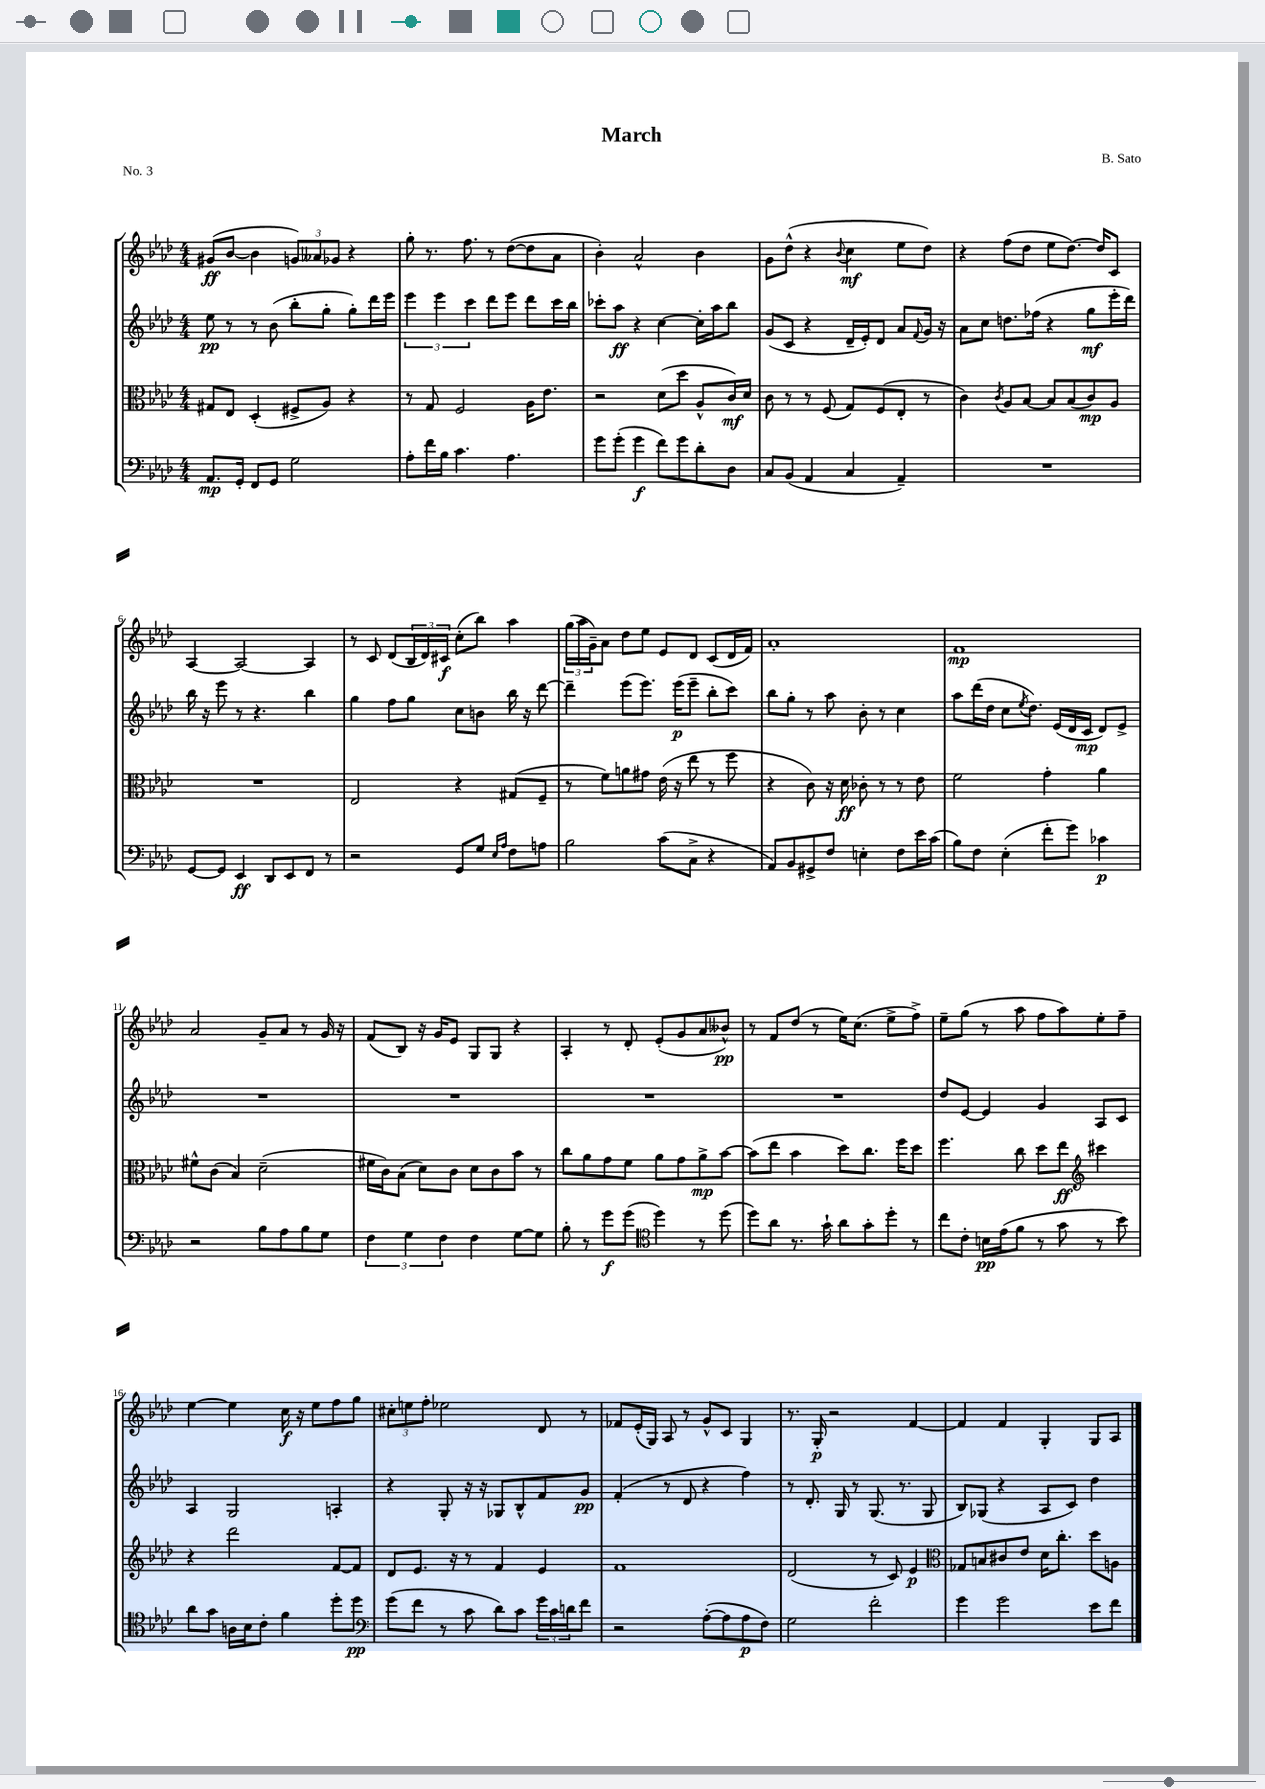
\header { title = "March" composer = "B. Sato" piece = "No. 3" }
<<
\new StaffGroup <<
\new Staff = "s0" {
    \clef treble \key aes \major \numericTimeSignature \time 4/4
    gis'8\ff( bes'8~ bes'4 \tuplet 3/2 { g'8) aeses'8 ges'8 } r4 |
    g''8-. r8. f''8. r8 des''8~( des''8 aes'8 |
    bes'4-.) aes'2-^ bes'4 |
    g'8 des''8-^( r4 \appoggiatura { bes'8 } c''4\mf ees''8 des''8) |
    r4 f''8( des''8 ees''8 des''8.~) des''16 c'8 |
    aes4~ aes2~ aes4 |
    r8 c'8 des'8( \tuplet 3/2 { bes16 des'16) cis'16\f } c''8-.( bes''8) aes''4 |
    \tuplet 3/2 { g''16( aes''16 g'16--) } aes'8 des''8 ees''8 ees'8 des'8 c'8( des'16 f'16) |
    aes'1-. |
    f'1\mp |
    aes'2 g'8-- aes'8 r8 g'16 r16 |
    f'8( bes8) r16 g'16 ees'8 g8 g8 r4 |
    aes4-. r8 des'8-. ees'8-.( g'8 aes'8 beses'8-^\pp) |
    r8 f'8 des''8( r8 ees''16) c''8.( ees''8-> f''8->) |
    ees''8-- g''8( r8 aes''8 f''8 aes''8) ees''8-. f''8-- |
    ees''4~ ees''4 c''16\f r16 ees''8 f''8 g''8 |
    \tuplet 3/2 { cis''8-. e''8 f''8-. } ees''2 des'8 r8 |
    fes'8 ees'16-.( g16) aes8 r8 g'8-^ c'8 g4 |
    r8. g16-.\p r2 f'4~ |
    f'4 f'4 g4-. g8 aes8 \bar "|." |
}
\new Staff = "s1" {
    \clef treble \key aes \major \numericTimeSignature \time 4/4
    ees''8\pp r8 r8 bes'8( bes''8-. g''8-. g''8-.) des'''16 ees'''16 |
    \tuplet 3/2 { ees'''4 ees'''4 c'''4 } des'''8 ees'''8 des'''8 c'''16 bes''16 |
    ces'''8-. aes''8\ff r4 c''4~ c''16-. aes''16 bes''8 |
    g'8( c'8 r4 des'16-- ees'16-.) des'8 aes'8 \appoggiatura { f'8 } g'16 r16 |
    aes'8 c''8 d''8. fes''16( r4 g''8\mf ees'''16-. des'''16) |
    bes''16 r16 ees'''8 r8 r4. bes''4 |
    g''4 f''8 g''8 c''8 b'8 bes''16 r16 des'''8~ |
    des'''4-- ees'''8( ees'''8.) ees'''16\p( ees'''8-- bes''8-. c'''8) |
    bes''8 g''8-. r8 aes''8 bes'8-. r8 c''4 |
    aes''8 des'''16( des''16 c''8 \acciaccatura { ees''8 } des''8.) ees'16( des'16 c'16\mp des'8) ees'8-> |
    R1 |
    R1 |
    R1 |
    R1 |
    des''8 ees'8~ ees'4 g'4 aes8 c'8 |
    aes4 g2 a4-. |
    r4 g8-. r16 r16 ges8 bes8-^ f'8 g'8\pp |
    f'4-.( r8 des'8 r4 f''4) |
    r8 des'8.-. g16 r8 g8.( r8. g8 |
    bes8) ges8( r4 aes8 c'8) des''4 \bar "|." |
}
\new Staff = "s2" {
    \clef alto \key aes \major \numericTimeSignature \time 4/4
    gis8 ees8 des4-.( fis8-> aes8) r4 |
    r8 g8 f2 aes16 ees'8. |
    r2 des'8( des''8 aes8-^ c'16\mf) des'16 |
    c'8 r8 r8 f8( g8) f8( ees8-. r8 |
    c'4) \acciaccatura { c'8 } aes8 bes8~ bes8 bes8( c'8\mp) aes8 |
    R1 |
    ees2 r4 gis8( f8-- |
    r8 f'8) a'8 gis'8 ees'16( r16 ees''8 r8 f''8 |
    r4 c'8) r16 des'16\ff ces'8-. r8 r8 ees'8 |
    f'2 g'4-. aes'4 |
    fis'8-^ c'8( bes4) des'2--( |
    fis'16 c'16) bes8( des'8) c'8 des'8 c'8 bes'8 r8 |
    c''8 aes'8 g'8 f'8 aes'8 g'8 aes'8->\mp bes'8~ |
    bes'8( ees''8 bes'4 des''8) c''8. f''16 des''8 |
    f''4. c''8 des''8 ees''8\ff \clef treble cis'''4 |
    r4 des'''2 f'8~ f'8 |
    des'8 ees'8. r16 r8 f'4 ees'4 |
    f'1 |
    des'2( r8 c'8) ees'4\p |
    \clef alto ges8 b8 cis'8 ees'8 des'16 c''8.-. des''8 a8 \bar "|." |
}
\new Staff = "s3" {
    \clef bass \key aes \major \numericTimeSignature \time 4/4
    aes,8.\mp g,16-. f,8 g,8 g2 |
    aes8-. f'16 bes16 c'4. aes4. |
    g'8 g'8-.( g'4\f f'8) g'8 des'8-. des8 |
    c8 bes,8( aes,4 c4 aes,4--) |
    R1 |
    g,8~ g,8 ees,4\ff des,8 ees,8 f,8 r8 |
    r2 g,8 g8 \grace { ees16 aes16 } f8 a8 |
    bes2 c'8( c8-> r4 |
    aes,8) bes,8 gis,8-> f8 e4-. f8 ees'16 c'16( |
    bes8) f8 ees4-.( f'8-. g'8) ces'4\p |
    r2 bes8 aes8 bes8 g8 |
    \tuplet 3/2 { f4 g4 f4 } f4 g8~ g8 |
    bes8-. r8 g'8\f g'8( \clef tenor des''4) r8 des''8( |
    des''8) aes'8 r8. g'16-! aes'8 g'8-. des''8-. r8 |
    c''8 c'8-. b16\pp ees'16( f'8 r8 g'8 r8 bes'8) |
    aes'8 g'8 a16 bes16 c'8-. f'4 des''8-. des''8\pp |
    \clef bass g'8( f'8 r8 c'8 des'8) c'8 \tuplet 3/2 { g'16 c'16 d'16 } f'8 |
    r2 aes8~-.( aes8 aes8\p f8) |
    g2 f'2-. |
    g'4 g'2 ees'8 f'8 \bar "|." |
}
>>
>>
